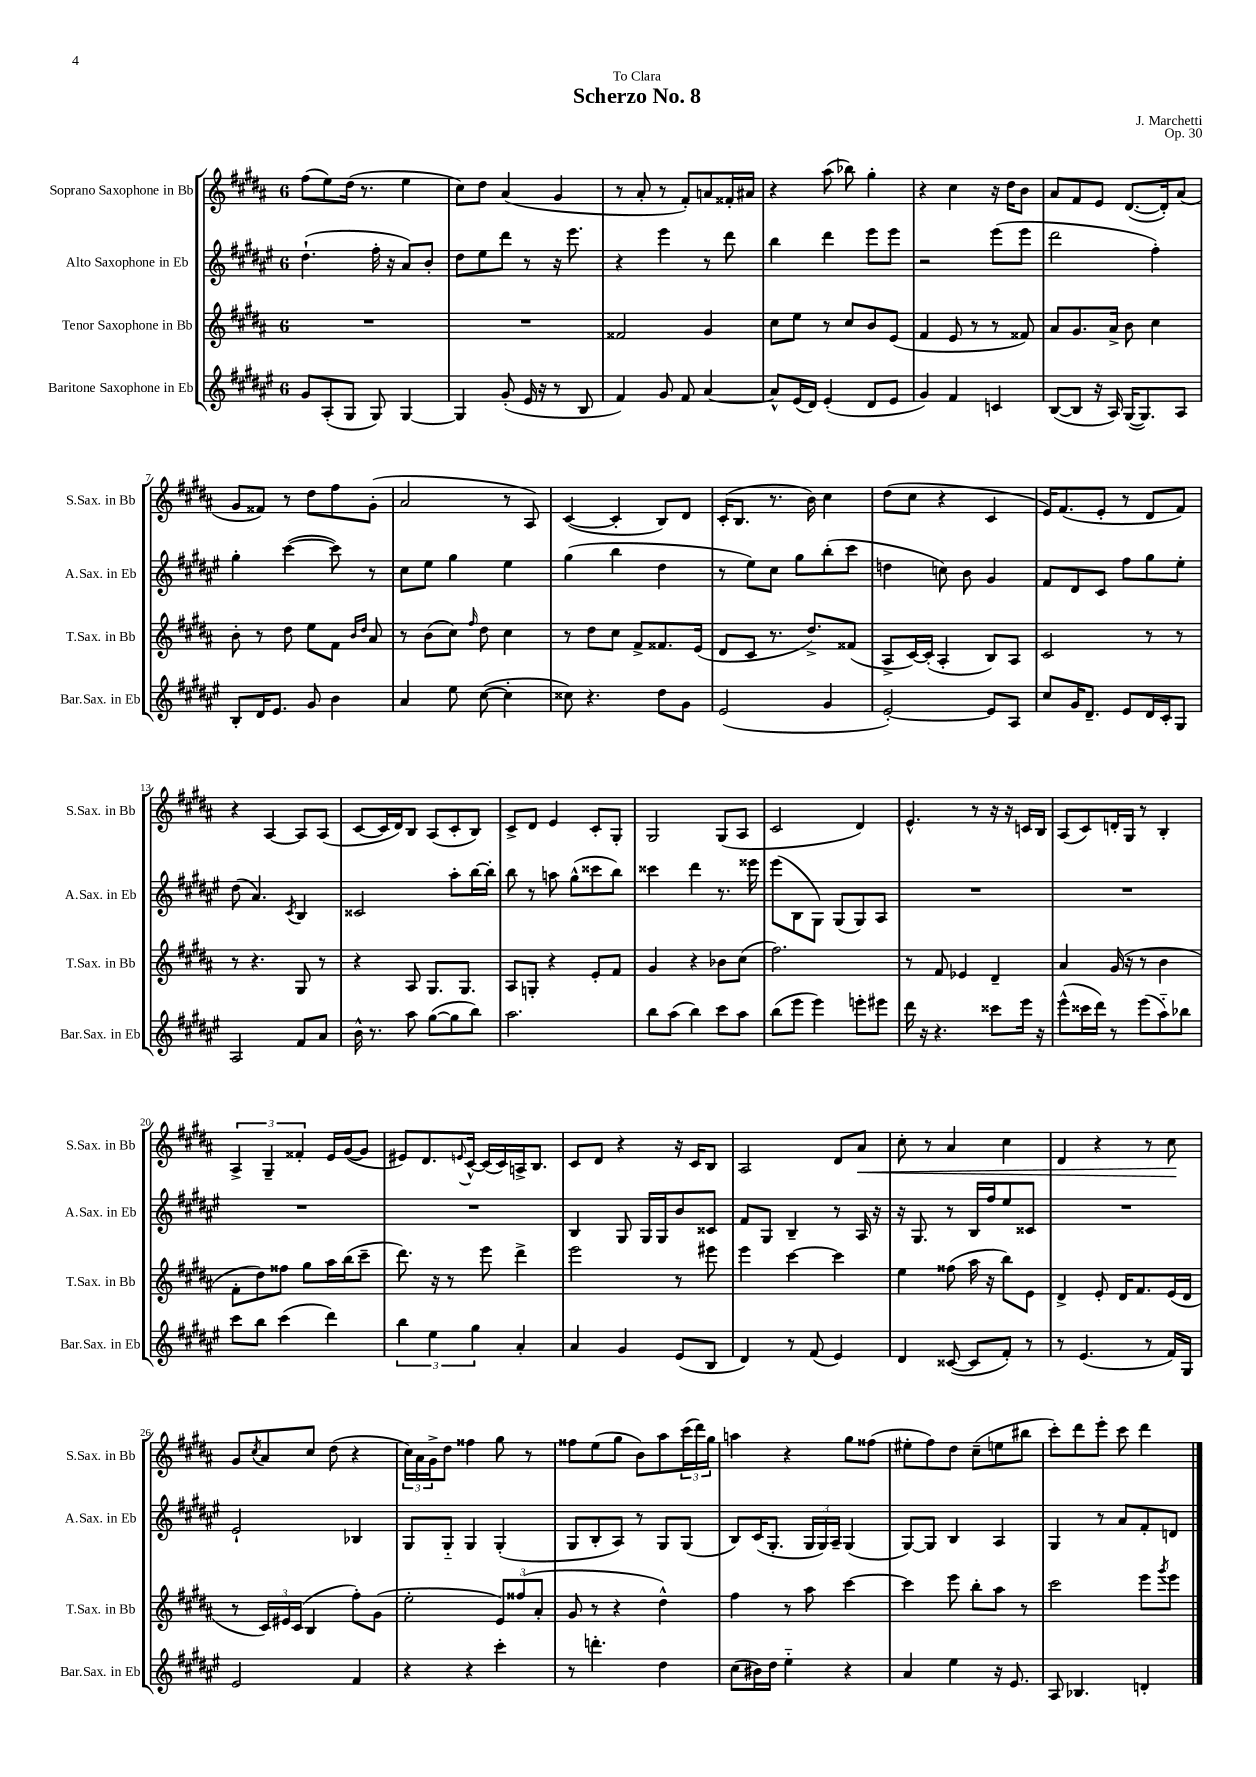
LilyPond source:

\header { title = "Scherzo No. 8" composer = "J. Marchetti" dedication = "To Clara" opus = "Op. 30" }
<<
\new StaffGroup <<
\new Staff = "s0" \with { instrumentName = "Soprano Saxophone in Bb" shortInstrumentName = "S.Sax. in Bb" } {
    \clef treble \key b \major \once \override Staff.TimeSignature.style = #'single-digit \time 6/8
    fis''8( e''8) dis''16( r8. e''4 |
    cis''8) dis''8 ais'4( gis'4 |
    r8 ais'8-. r8 fis'8-.) a'8 fisis'16-. ais'16 |
    r4 ais''8( bes''8) gis''4-. |
    r4 cis''4 r16 dis''16 b'8 |
    ais'8 fis'8 e'8 dis'8.~( dis'16-.) ais'8( |
    gis'8 fisis'8) r8 dis''8 fis''8 gis'8-.( |
    ais'2 r8 ais8) |
    cis'4~( cis'4-. b8) dis'8 |
    cis'16-.( b8. r8. b'16) cis''4 |
    dis''8( cis''8 r4 cis'4 |
    e'16) fis'8.( e'8-. r8 dis'8 fis'8) |
    r4 ais4~ ais8 ais8( |
    cis'8~ cis'16 dis'16) b8 ais8( cis'8-. b8) |
    cis'8-> dis'8 e'4 cis'8-. gis8-. |
    gis2 gis8( ais8 |
    cis'2 dis'4) |
    e'4.-^ r8 r16 r16 c'16 b16 |
    ais8( cis'8) d'16-. gis16 r8 b4-. |
    \tuplet 3/2 { ais4-> gis4-- fisis'4-. } e'16 gis'16~( gis'8 |
    eis'8) dis'8. \appoggiatura { e'8 } cis'16~-^ cis'16( cis'16) a16-> b8. |
    cis'8 dis'8 r4 r16 cis'16 b8 |
    ais2 dis'8 ais'8\< |
    cis''8-. r8 ais'4 cis''4 |
    dis'4 r4 r8 cis''8\! |
    gis'8 \acciaccatura { cis''8 } ais'8 cis''8 dis''8( r4 |
    \tuplet 3/2 { cis''16) ais'16 gis'16-> } dis''8 fisis''4 gis''8 r8 |
    fisis''8 e''8( gis''8 b'8) ais''8 \tuplet 3/2 { cis'''16( dis'''16) gis''16 } |
    a''4 r4 gis''8 fisis''8( |
    eis''8-. fis''8) dis''8 cis''8--( e''8 bis''8 |
    cis'''8-.) dis'''8 e'''8-. cis'''8 dis'''4 \bar "|." |
}
\new Staff = "s1" \with { instrumentName = "Alto Saxophone in Eb" shortInstrumentName = "A.Sax. in Eb" } {
    \clef treble \key fis \major \once \override Staff.TimeSignature.style = #'single-digit \time 6/8
    dis''4.-!( fis''16-. r16 ais'8) b'8-. |
    dis''8 eis''8 dis'''8 r8 r16 eis'''8. |
    r4 eis'''4 r8 dis'''8 |
    b''4 dis'''4 eis'''8 eis'''8 |
    r2 eis'''8( eis'''8 |
    dis'''2 fis''4-.) |
    gis''4-. cis'''4~( cis'''8) r8 |
    cis''8 eis''8 gis''4 eis''4 |
    gis''4( b''4 dis''4 |
    r8 eis''8) cis''8 gis''8 b''8-.( cis'''8 |
    d''4 c''8) b'8 gis'4 |
    fis'8 dis'8 cis'8 fis''8 gis''8 eis''8-. |
    dis''8( ais'4.) \acciaccatura { cis'8 } b4 |
    cisis'2 ais''8-. b''16~ b''16-. |
    b''8 r8 a''8 gis''8-^( cisis'''8 b''8) |
    cisis'''4 dis'''4 r8. eisis'''16 |
    eis'''8( b8 gis8) gis8( gis8) ais8 |
    R2. |
    R2. |
    R2. |
    R2. |
    b4 gis8 gis16 gis16 b'8 cisis'8 |
    fis'8 gis8 b4-- r8 ais16 r16 |
    r16 gis8. r8 b16 fis''16 eis''8 cisis'8 |
    R2. |
    eis'2-! bes4 |
    gis8 gis8-_ gis4 gis4-.( |
    gis8 b8-. ais8) r8 gis8 gis8( |
    b8) cis'16( gis8.-. \tuplet 3/2 { gis16 gis16) ais16-- } gis4( |
    gis8~) gis8 b4 ais4 |
    gis4 r8 ais'8 fis'8-. d'8 \bar "|." |
}
\new Staff = "s2" \with { instrumentName = "Tenor Saxophone in Bb" shortInstrumentName = "T.Sax. in Bb" } {
    \clef treble \key b \major \once \override Staff.TimeSignature.style = #'single-digit \time 6/8
    R2. |
    R2. |
    fisis'2 gis'4 |
    cis''8 e''8 r8 cis''8 b'8 e'8( |
    fis'4 e'8 r8 r8 fisis'8) |
    ais'8 gis'8. ais'16-> b'8 cis''4 |
    b'8-. r8 dis''8 e''8 fis'8 \grace { b'16 dis''16 } ais'8 |
    r8 b'8( cis''8) \grace { fis''16 } dis''8 cis''4 |
    r8 dis''8 cis''8 fis'8-> fisis'8. e'16( |
    dis'8 cis'8 r8. dis''8.->) fisis'8( |
    ais8-> cis'16~) cis'16-.( ais4-. b8) ais8 |
    cis'2 r8 r8 |
    r8 r4. gis8 r8 |
    r4 ais8 gis8. gis8. |
    ais8 g8-. r4 e'8-. fis'8 |
    gis'4 r4 bes'8 cis''8( |
    fis''2.) |
    r8 fis'8 ees'4 dis'4-- |
    ais'4 gis'16( r16 r8 b'4 |
    fis'8-. dis''8) fisis''8 gis''8 ais''16 b''16( cis'''8-- |
    dis'''8.) r16 r8 e'''8 dis'''4-> |
    e'''2 r8 eis'''8 |
    e'''4 cis'''4~ cis'''4 |
    e''4 fisis''8( ais''16 r16 b''8) e'8 |
    dis'4-> e'8-. dis'16 fis'8. e'16( dis'16 |
    r8 \tuplet 3/2 { cis'16) eis'16 cis'16( } b4 fis''8-.) gis'8( |
    e''2-. \tuplet 3/2 { e'8) fisis''8( ais'8-. } |
    gis'8 r8 r4 dis''4-^) |
    fis''4 r8 ais''8 cis'''4~ |
    cis'''4 e'''8 b''8-. ais''8 r8 |
    cis'''2 e'''8 \acciaccatura { gis'''8 } e'''8 \bar "|." |
}
\new Staff = "s3" \with { instrumentName = "Baritone Saxophone in Eb" shortInstrumentName = "Bar.Sax. in Eb" } {
    \clef treble \key fis \major \once \override Staff.TimeSignature.style = #'single-digit \time 6/8
    gis'8 ais8-.( gis8 gis8) gis4~ |
    gis4 gis'8-.( eis'16 r16 r8 b8 |
    fis'4) gis'8 fis'8 ais'4~ |
    ais'8-^ eis'16( dis'16) eis'4-.( dis'8 eis'8 |
    gis'4) fis'4 c'4 |
    b8~( b8 r16 ais16) gis16~( gis8.) ais8 |
    b8-. dis'16 eis'8. gis'8 b'4 |
    ais'4 eis''8 cis''8~( cis''4-. |
    cisis''8) r4. dis''8 gis'8 |
    eis'2( gis'4 |
    eis'2~-.) eis'8 ais8 |
    cis''8 gis'16 dis'8.-- eis'8 dis'16 cis'16-. gis8 |
    ais2 fis'8 ais'8 |
    b'16-^ r8. ais''8 gis''8~( gis''8 b''8) |
    ais''2. |
    b''8 ais''8( b''4) cis'''8 ais''8 |
    b''8( eis'''8 eis'''4) e'''8-. eis'''8 |
    dis'''16 r16 r4. cisis'''8 eis'''16 r16 |
    eis'''8-^( cisis'''16 dis'''16) r8 eis'''8( ais''8-_) bes''8 |
    cis'''8 b''8 cis'''4( dis'''4) |
    \tuplet 3/2 { b''4 eis''4 gis''4 } ais'4-. |
    ais'4 gis'4 eis'8( b8 |
    dis'4) r8 fis'8( eis'4) |
    dis'4 cisis'8~( cisis'8 fis'8-.) r8 |
    r8 eis'4.( r8 fis'16) gis16 |
    eis'2 fis'4 |
    r4 r4 cis'''4-. |
    r8 d'''4.-. dis''4 |
    cis''8( bis'16) dis''16 eis''4-_ r4 |
    ais'4 eis''4 r16 eis'8. |
    ais8 bes4. d'4-. \bar "|." |
}
>>
>>
